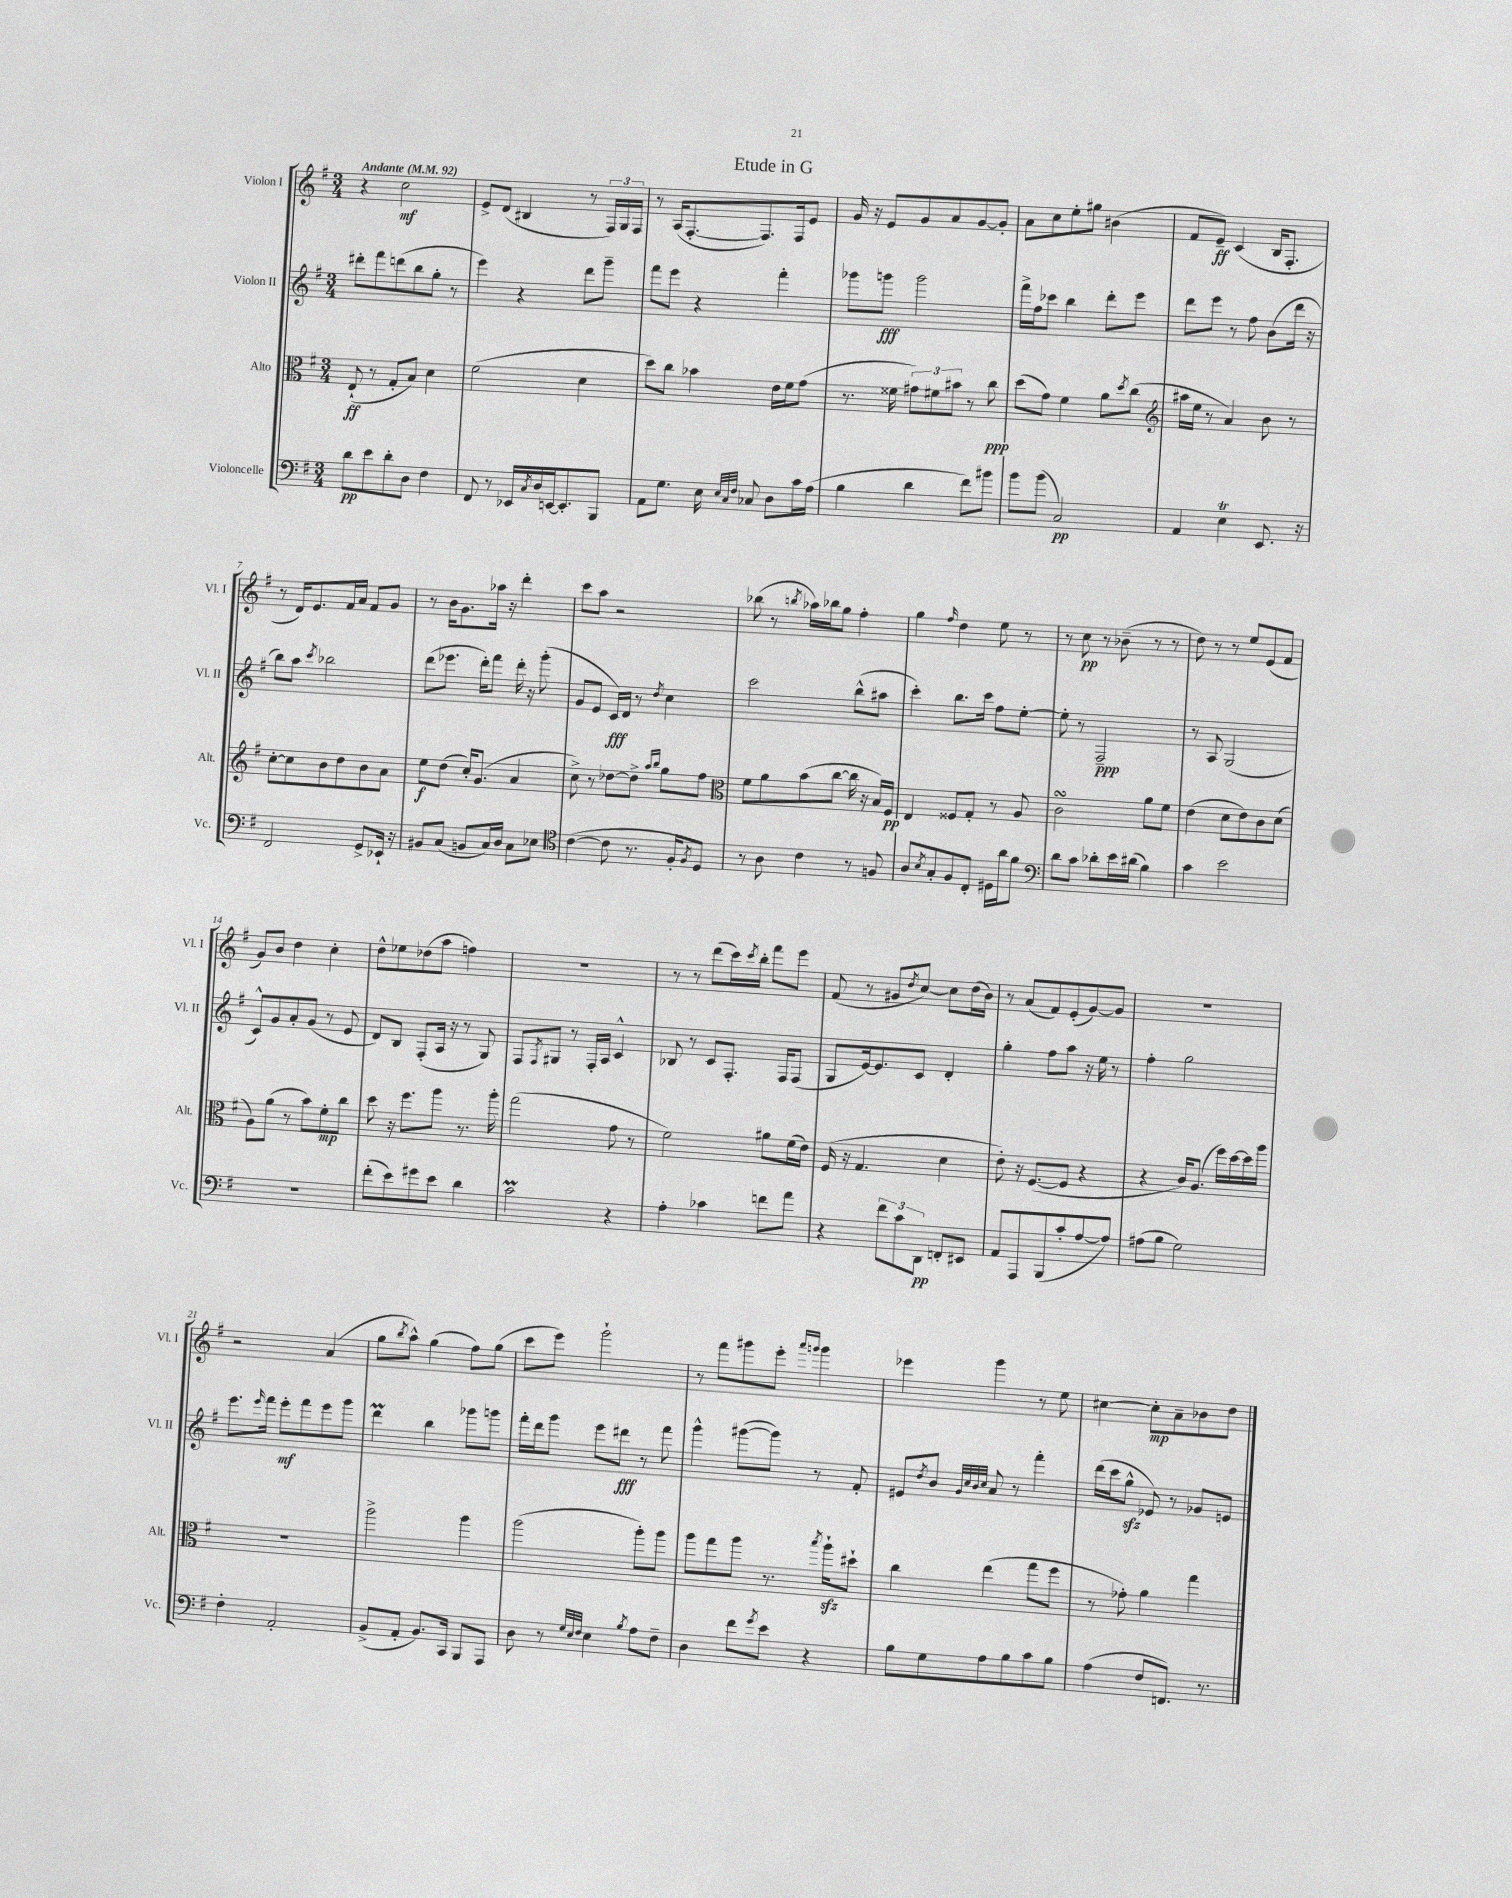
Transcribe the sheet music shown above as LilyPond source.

\header { title = "Etude in G" }
<<
\new StaffGroup <<
\new Staff = "s0" \with { instrumentName = "Violon I" shortInstrumentName = "Vl. I" } {
    \clef treble \key g \major \numericTimeSignature \time 3/4 \tempo "Andante" 4 = 92
    r4 c''2\mf |
    e'8-> d'8( bis4 r8 \tuplet 3/2 { fis16) g16 fis16 } |
    r8 a16( fis8.~-. fis8.) fis16 e'8 |
    g'16 r16 e'8 g'8 a'8 g'8~ g'8-. |
    a'8 c''8 e''8-. gis''8 bis'4( |
    fis'8 e'8--\ff) c'4( b16 fis8.-. |
    r8 d'16) e'8. fis'16 a'16 fis'8 g'8 |
    r8 b'16 g'8. aes''16 r16 d'''4-. |
    c'''8 a''8 r2 |
    bes''8( r8 \acciaccatura { b''8 } aes''16) bes''16 g''8 fis''4-. |
    g''4 \grace { fis''16 } d''4 e''8 r8 |
    r8 c''8\pp r8 bes'8--( r8 r8 |
    d''8) r8 r8 e''8 e'8( fis'8 |
    g'8) b'8 d''4 c''4-. |
    d''8-^ ees''8 des''8( a''8 f''4) |
    R2. |
    r8 r8 d'''8( c'''16) \acciaccatura { c'''8 } b''16-. fis'''8 e'''8 |
    fis'8( r8 gis'8 \acciaccatura { d''8 } c''8~) c''8 d''16( b'16) |
    r8 a'8( fis'8) e'8-.( g'8~) g'8 |
    R2. |
    r2 a'4( |
    g''8 \acciaccatura { b''8 } a''8-^) g''4( fis''8) g''8( |
    c'''8 e'''8) g'''2-! |
    r8 fis'''8 gis'''8 e'''8-. \grace { a'''16 g'''16 } g'''4 |
    ees'''4 g'''4 r8 e''8 |
    cis''4~ cis''8-.\mp a'8-- bes'8 d''8 \bar "|." |
}
\new Staff = "s1" \with { instrumentName = "Violon II" shortInstrumentName = "Vl. II" } {
    \clef treble \key g \major \numericTimeSignature \time 3/4
    dis'''8-. fis'''8 d'''8( b''8 g''8-. r8 |
    e'''4) r4 d'''8 g'''8-- |
    fis'''8 e'''8 r4 fis'''4-. |
    ges'''8 g'''8\fff g'''2 |
    fis'''16-> fis''16 ces'''8 b''4 d'''8-. e'''8 |
    d'''8 e'''8 r8 fis''8 b'8( d'''16 r16 |
    b''8) a''8 \acciaccatura { c'''8 } bes''2 |
    d'''8( ees'''8. d'''16-.) fis'''8 d'''16-. r16 g'''8-.( |
    g'8 e'8 c'16\fff) d'16 r8 \acciaccatura { d''8 } c''4 |
    c'''2 b''8-^( ais''8 |
    c'''4-.) b''8. c'''16 fis''8 e''8~-. |
    e''8-. r8 fis2--\ppp |
    r8 a8 g2( |
    c'8-^) g'8 a'8-. g'8( r8 e'8 |
    d'8) b8 fis8-.( a16 r16 r8 g8) |
    fis8 \acciaccatura { fis8 } gis8 r8 fis16-. a16 c'4-^ |
    bes8 r8 c'8 fis8.-. fis16 fis8( |
    g8 e'16~) e'8. c'8 d'4-. |
    g''4-. fis''8 a''8 r16 e''16 r8 |
    fis''4-. g''2 |
    e'''8. \grace { e'''16 } fis'''16 e'''8-.\mf fis'''8 e'''8 g'''8 |
    d'''4\prall b''4 ges'''8 g'''8 |
    fis'''16-. d'''16 g'''8 e'''8 dis'''8\fff r8 fis'''8 |
    g'''4-^ gis'''8~( gis'''8) r8 fis'8-. |
    eis'8 \acciaccatura { d''8 } b'8 \grace { g'32 c''32 b'32 c''32 } a'8 r8 fis'''4-. |
    d'''16( c'''16 g''8-^\sfz ees'8) r8 ges'8 e'8 \bar "|." |
}
\new Staff = "s2" \with { instrumentName = "Alto" shortInstrumentName = "Alt." } {
    \clef alto \key g \major \numericTimeSignature \time 3/4
    e8-!\ff( r8 g8-. b8) d'4 |
    fis'2( d'4 |
    d''8) c''8 bes'4 e'16 fis'16 g'8( |
    r8. fisis'16 \tuplet 3/2 { gis'8) fis'8 bis'8 } r8 c''8\ppp |
    d''8( g'8) fis'4 a'8 \acciaccatura { d''8 } c''8( |
    \clef treble ais''16 e''16 r8 a'4) b'8 r8 |
    c''8~-. c''8 b'8 d''8 b'8 a'8 |
    e''8\f d''8( c''16-.) g'8.( a'4 |
    c''8->) r8 des''8~ des''8-> \grace { a''16 b''16 } g''8 fis''8 |
    \clef alto fis'8 a'8 b'8( c''8~ c''16 r16 b16) fis16\pp |
    e4 fisis8 g8-. r8 a8 |
    c'2\turn a'8 fis'8 |
    e'4( d'8 e'8) c'8 d'8( |
    a8) a'8( r8 b'8) fis'8-.\mp c''8 |
    d''8 r16 fis''8. a''8 r8. a''16-. |
    g''2( g'8 r8 |
    fis'2) ais'8 fis'16( e'16) |
    fis16( r16 g4. d'4 |
    e'8-.) r16 fis8.~( fis8 r4 |
    r4 c'16) a8.( fis''16) d''16~ d''16 a''16 |
    R2. |
    a''2-> a''4 |
    a''2( a''8-.) a''8 |
    a''8 g''8 a''8 r8. \acciaccatura { b''8 } a''16-!\sfz dis''8-! |
    c''4 e''4( g''8 fis''8 |
    r8 ges'8-.) a'4 g''4 \bar "|." |
}
\new Staff = "s3" \with { instrumentName = "Violoncelle" shortInstrumentName = "Vc." } {
    \clef bass \key g \major \numericTimeSignature \time 3/4
    d'8\pp e'8 d'8-. d8 fis4 |
    fis,8 r8 ees,16 \acciaccatura { c8 } d16 e,16~ e,8.-. b,,8 |
    a,8 g8. e16 \grace { e32 c32 fis32 } ces8 d8 c'16 a16( |
    b4 d'4 fis'8) bis'8 |
    b'8 b'8( c2\pp) |
    a,4 e4\trill e,8. r16 |
    fis,2 g,8-> ees,16-! r16 |
    bis,8 c8( b,8 c16) d16 c8 ees8 |
    \clef tenor c'4~( c'8 r8. fis16-. \acciaccatura { fis8 } d8) |
    r8 a8 c'4 r8 f8 |
    a8 \acciaccatura { b8 } g8-. fis8 c8-. dis16 a'16 fis'8 |
    \clef bass d'8 c'8 des'8-. e'16 dis'16( b4) |
    c'4 e'2 |
    R2. |
    fis'8-.( e'8) gis'8 e'8 d'4 |
    c'2\prall r4 |
    a4-. ces'4 f'8 a'8 |
    r4 \tuplet 3/2 { fis'8 c'8 d,8\pp } f,8-. eis,8 |
    a,8 a,,8 b,,8( c'8-. a8~ a8) |
    ais8( b8 g2) |
    fis4-. a,2-. |
    b,8->( a,8-. b,8.) c,16 b,,8 a,,8 |
    d8 r8 \grace { g32 e32 fis32 } e4 \acciaccatura { b8 } a8 fis8-- |
    d4 fis'8 \acciaccatura { g'8 } e'8 r4 |
    b8 g8 a8 b8 c'8 b8 |
    a4( fis8 f,8.) r8. \bar "|." |
}
>>
>>
